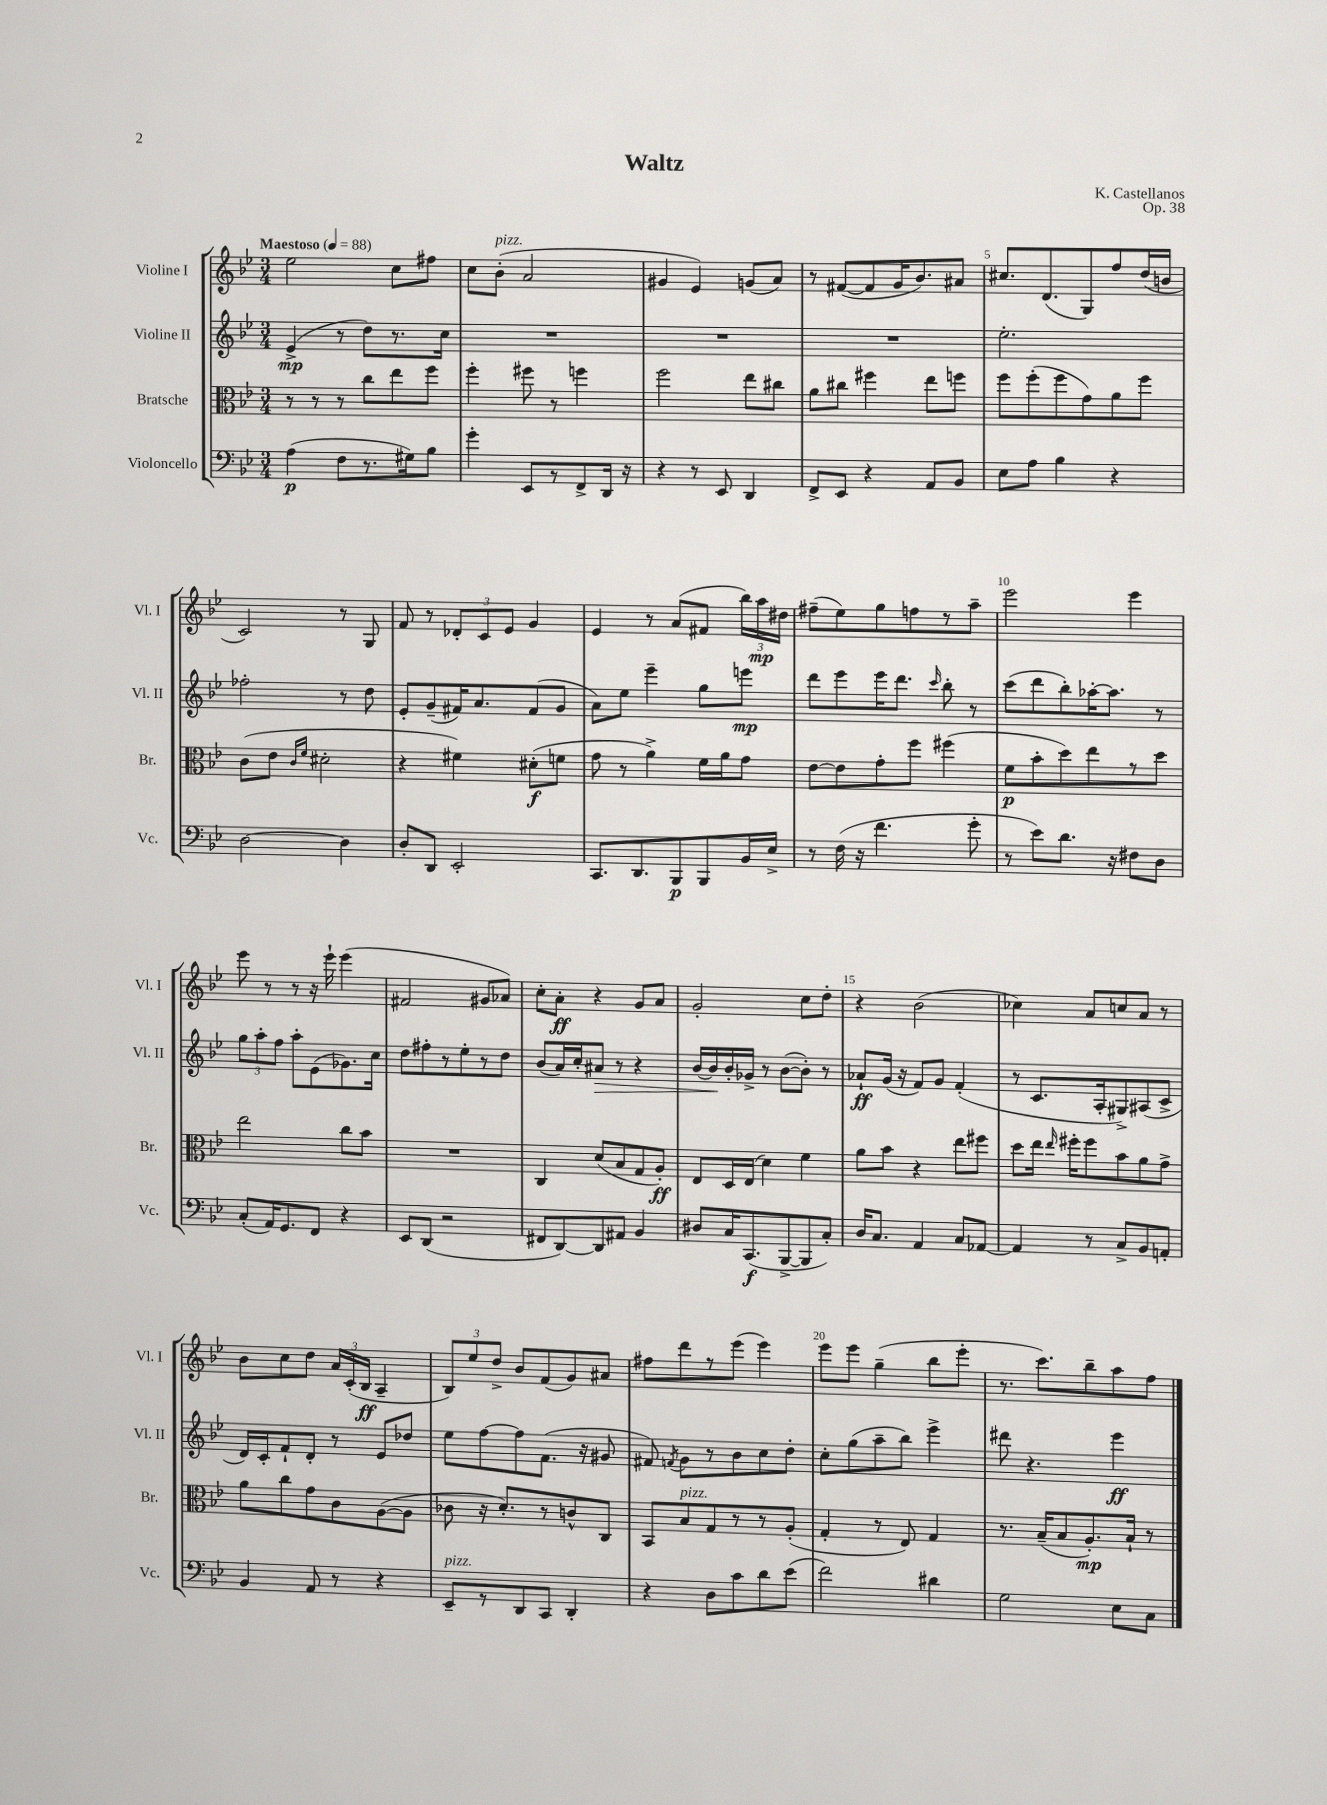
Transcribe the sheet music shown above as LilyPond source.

\header { title = "Waltz" composer = "K. Castellanos" opus = "Op. 38" }
<<
\new StaffGroup <<
\new Staff = "s0" \with { instrumentName = "Violine I" shortInstrumentName = "Vl. I" } {
    \clef treble \key bes \major \numericTimeSignature \time 3/4 \tempo "Maestoso" 4 = 88
    \autoBeamOff ees''2 c''8[ fis''8] |
    c''8[ bes'8]-.^\markup { \italic "pizz." }( a'2 |
    gis'4 ees'4) g'8[( a'8]) |
    r8 fis'8[~( fis'8 g'16 bes'8.) ais'8] |
    cis''8.[ d'8.( g8) f''8 d''16( b'16] |
    c'2) r8 g8 |
    f'8 r8 \tuplet 3/2 { des'8[-. c'8 ees'8] } g'4 |
    ees'4 r8 a'8[( fis'8] \tuplet 3/2 { bes''16[) a''16\mp dis''16] } |
    fis''8[--( ees''8) g''8 f''8 r8 a''8]-- |
    ees'''2 ees'''4 |
    ees'''8 r8 r8 r16 ees'''16-! ees'''4( |
    fis'2 gis'8[ aes'8]) |
    c''8[-. a'8]-.\ff r4 g'8[ a'8] |
    g'2-. c''8[ d''8]-. |
    r4 bes'2( |
    ces''4) a'8[ c''8 a'8] r8 |
    bes'8[ c''8 d''8] \tuplet 3/2 { a'16[ c'16-.( bes16]\ff } a4-- |
    \tuplet 3/2 { bes8[) ees''8 d''8]-> } bes'8[ f'8( g'8) ais'8] |
    fis''8[ d'''8 r8 ees'''8]( ees'''4) |
    ees'''8[ ees'''8] g''4--( bes''8[ ees'''8]-. |
    r8. c'''8.[) bes''8-- a''8 f''8] \bar "|." |
}
\new Staff = "s1" \with { instrumentName = "Violine II" shortInstrumentName = "Vl. II" } {
    \clef treble \key bes \major \numericTimeSignature \time 3/4
    \autoBeamOff ees'4->\mp( r8 d''8[) r8. c''16] |
    R2. |
    R2. |
    R2. |
    ees''2.-. |
    fes''2-. r8 d''8 |
    ees'8[-. g'8--( fis'16) a'8. fis'8( g'8] |
    a'8[) ees''8] ees'''4-- g''8[ e'''8]\mp |
    d'''8[ ees'''8 ees'''16 d'''8.] \grace { c'''16 } bes''8-. r8 |
    c'''8[( d'''8 bes''8-.) aes''16~-. aes''8.] r8 |
    \tuplet 3/2 { g''8[ a''8-. f''8] } a''8[-. ees'8( ges'8.) c''16] |
    d''8[ fis''8-. r8 ees''8-. r8 d''8] |
    bes'8[( a'16) c''16-. ais'8]\> r8 r4 |
    bes'16[~ bes'16\! bes'16-. ges'16]-> r8 bes'8[~( bes'8]-.) r8 |
    aes'8[-!\ff g'16]( r16 f'8[) g'8] f'4-.( |
    r8 c'8.[ a16-. gis8->) ais8( c'8]-> |
    d'16[) c'16-. f'8-! d'8]-. r8 ees'8[ des''8] |
    ees''8[ f''8~ f''8 f'8.]( r16 gis'8 |
    fis'8) \acciaccatura { f'8 } g'8[ r8 bes'8 c''8 d''8]-. |
    c''8[-. g''8( a''8-- bes''8]) ees'''4-> |
    dis'''8 r4. ees'''4\ff \bar "|." |
}
\new Staff = "s2" \with { instrumentName = "Bratsche" shortInstrumentName = "Br." } {
    \clef alto \key bes \major \numericTimeSignature \time 3/4
    \autoBeamOff r8 r8 r8 c''8[ ees''8 f''8] |
    f''4-. fis''8 r8 f''4 |
    f''2 ees''8[ cis''8] |
    a'8[ cis''8] fis''4 ees''8[ f''8] |
    f''8[ f''8-.( f''8 g'8) a'8 f''8] |
    c'8[( ees'8] \grace { c'16[ f'16] } dis'2-. |
    r4 fis'4) dis'8[-.\f( f'8] |
    g'8 r8 a'4->) f'16[ a'16 g'8] |
    ees'8[~ ees'8 g'8-. f''8] fis''4( |
    f'8[\p bes'8-. d''8) ees''8 r8 d''8] |
    ees''2 c''8[ bes'8] |
    R2. |
    c4 d'8[( bes8 g8 a8]-.\ff) |
    ees8[ d16 ees16]( d'4) f'4 |
    a'8[ bes'8] r4 ees''8[ fis''8] |
    d''8[ ees''16] \grace { ees''16 } fis''16[-. fis''8 bes'8 a'8 g'8]-> |
    a'8[ c''8 g'8 c'8 a8~( a8] |
    ces'8 r16 d'8.[-.) r8 c'8-^ c8] |
    bes,8[ bes8^\markup { \italic "pizz." } g8 r8 r8 a8]-.( |
    g4-. r8 ees8) g4 |
    r8. bes16[--( bes8 a8.-.\mp) bes16]-! r8 \bar "|." |
}
\new Staff = "s3" \with { instrumentName = "Violoncello" shortInstrumentName = "Vc." } {
    \clef bass \key bes \major \numericTimeSignature \time 3/4
    \autoBeamOff a4\p( f8[ r8. gis16) bes8] |
    g'4-. ees,8[ r8 f,8-> d,16] r16 |
    r4 r8 ees,8 d,4 |
    f,8[-> ees,8] r4 a,8[ bes,8] |
    ees8[ a8] bes4 r4 |
    d2~ d4 |
    d8[-. d,8] ees,2-. |
    c,8.[ d,8. bes,,8\p bes,,8 bes,16 ees16]-> |
    r8 f16( r16 f'4. g'8-. |
    r8 ees'8[) d'8.] r16 fis8[ d8] |
    c8[-.( a,16) g,8. f,8] r4 |
    ees,8[ d,8]( r2 |
    fis,8[ d,8~) d,8 ais,8] bes,4 |
    dis8[ c16 c,8.\f( bes,,8~-> bes,,8 c8]-.) |
    d16[ c8.] a,4 c8[ aes,8]~ |
    aes,4 r8 c8[-> bes,8 a,8]-. |
    bes,4 a,8 r8 r4 |
    ees,8[--^\markup { \italic "pizz." } r8 d,8 c,8] d,4-. |
    r4 d8[ c'8 d'8 ees'8]( |
    f'2) dis'4 |
    g2 ees8[ c8] \bar "|." |
}
>>
>>
\layout { \context { \Score \override BarNumber.break-visibility = ##(#f #t #t) barNumberVisibility = #(every-nth-bar-number-visible 5) } }
